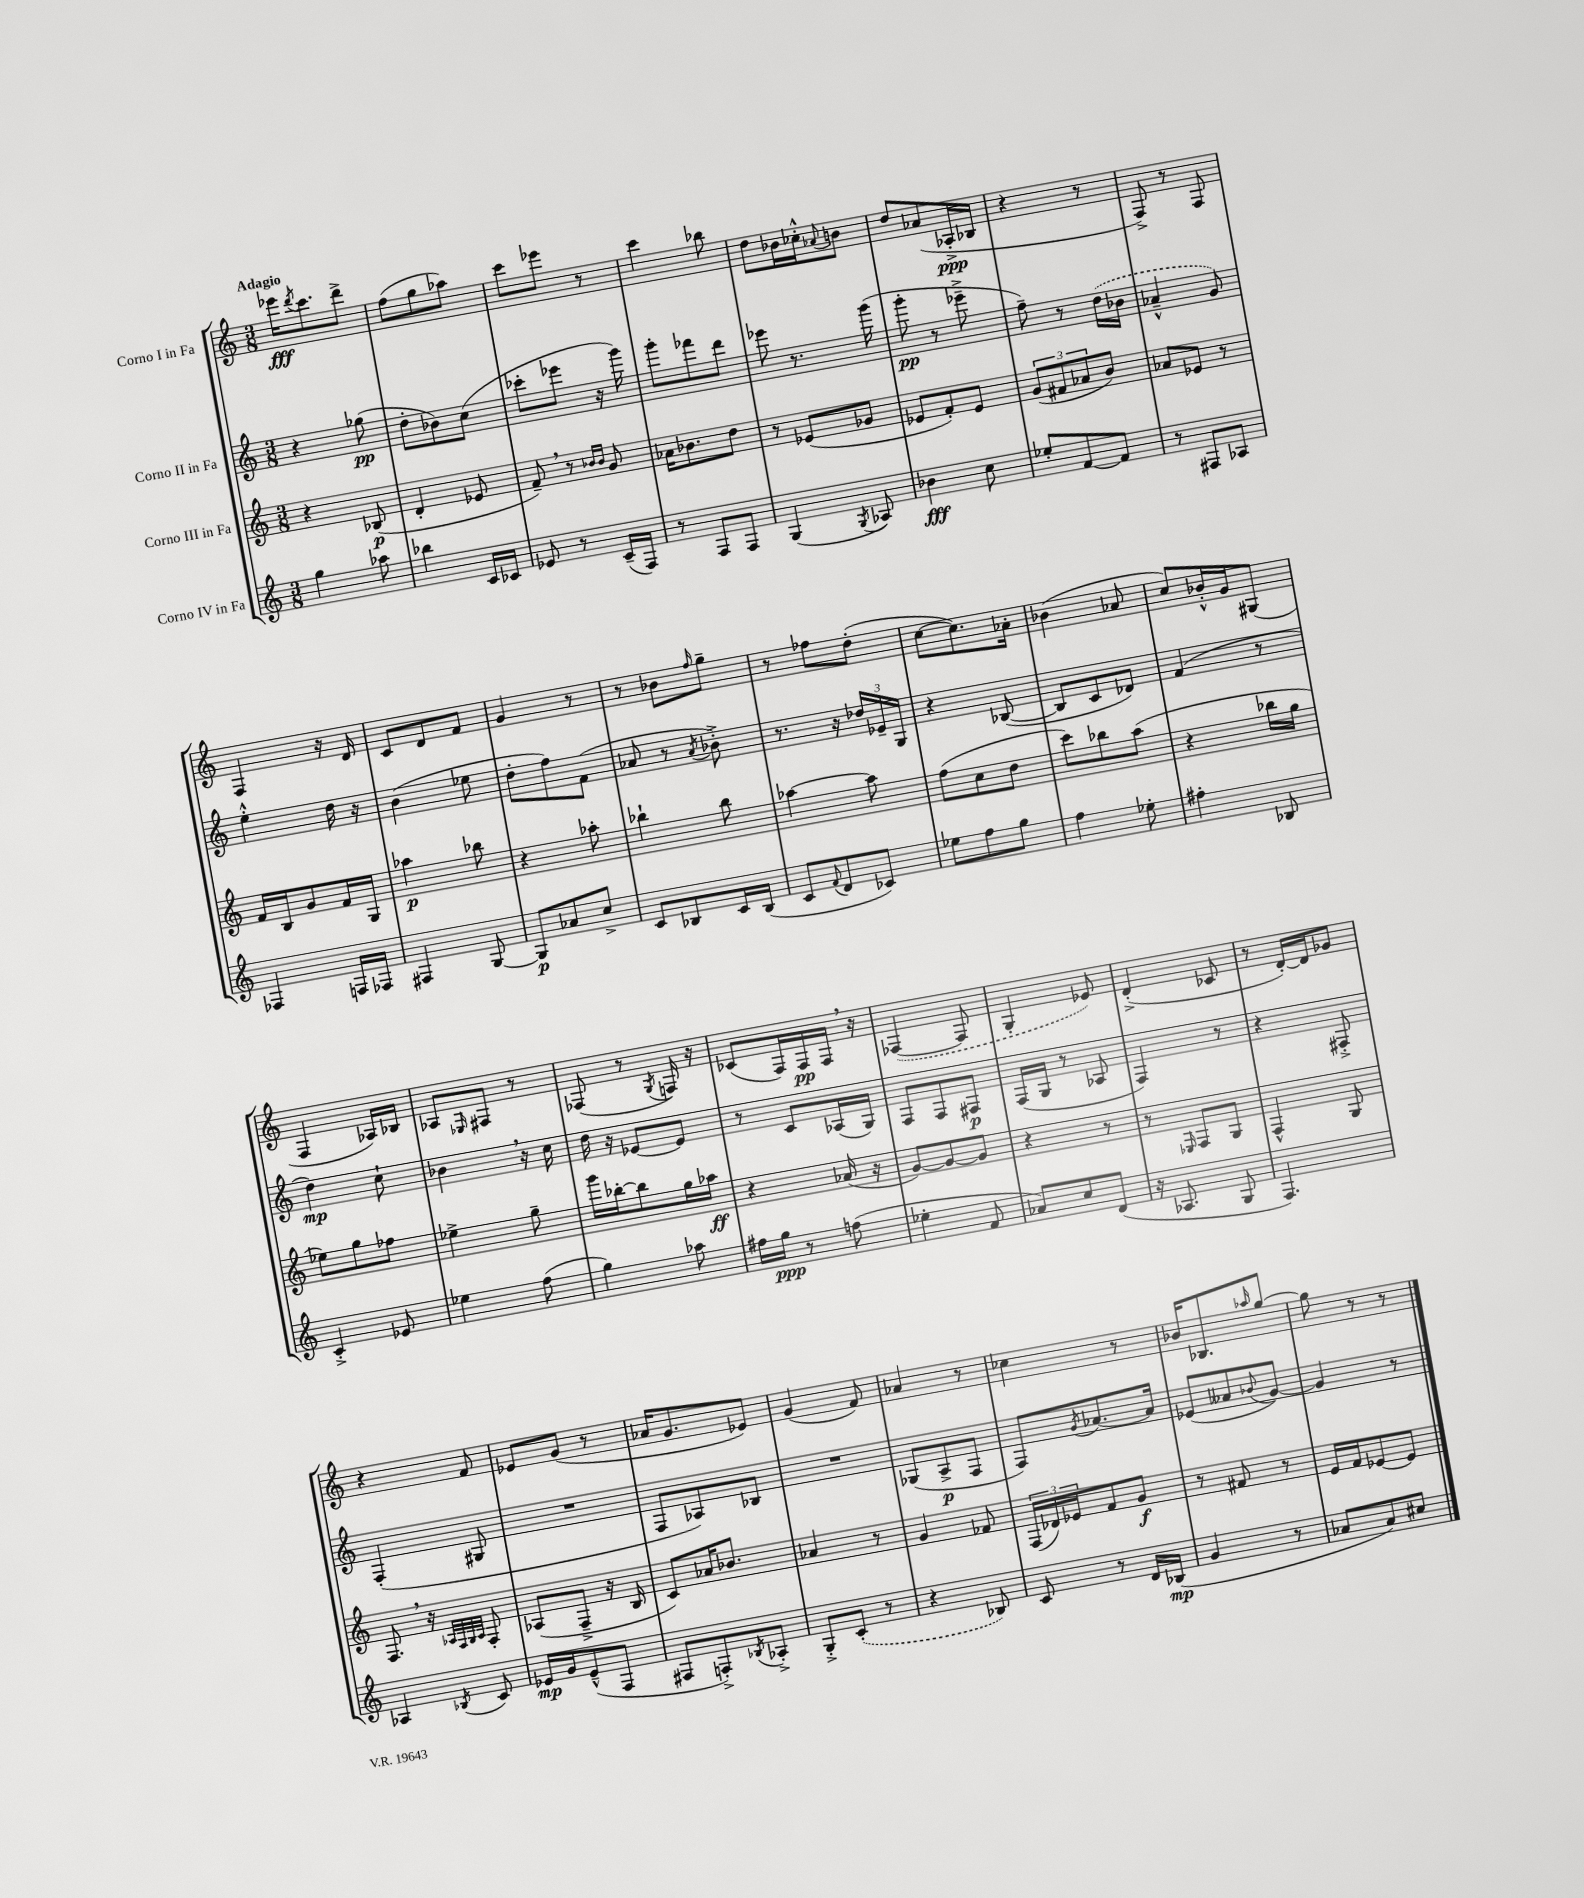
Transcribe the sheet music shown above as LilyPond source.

<<
\new StaffGroup <<
\new Staff = "s0" \with { instrumentName = "Corno I in Fa" } {
    \clef treble \key c \major \numericTimeSignature \time 3/8 \tempo "Adagio"
    ees'''16\fff \acciaccatura { d'''8 } c'''8. d'''8-> |
    f''8( g''8 aes''8) |
    c'''8 ees'''8 r8 |
    c'''4 bes''8 |
    d''8 bes'16 ces''16-.-^ \appoggiatura { aes'8 } b'8 |
    d''8 aes'8( aes16-.->\ppp bes16 |
    r4 r8 |
    f8->) r8 f8 |
    f4 r16 d'16 |
    c'8 d'8 f'8 |
    g'4 r8 |
    r8 bes'8 \grace { f''16 } g''8-- |
    r8 fes''8 d''8-.( |
    c''8~ c''8.) aes'16-. |
    bes'4( aes'8 |
    c''8) bes'16-.-^ g'16 gis8( |
    f4 aes16) bes16 |
    aes8 \grace { ees16 } fis8 r8 |
    fes8( r8 \acciaccatura { g8 } f16) r16 |
    ces'8( f16) f16\pp f16 \breathe r16 |
    \once \slurDashed fes4~( fes8 |
    g4-. ees'8) |
    d'4-.->( ces'8 |
    r8 d'16~-.) d'16 ges'8 |
    r4 f'8 |
    ees'8 g'8( r8 |
    aes'16 g'8. ees'8) |
    g'4( f'8) |
    aes'4 r8 |
    ces''4 r8 |
    bes'16 bes8. \grace { aes''16 } g''8~ |
    g''8 r8 r8 \bar "|." |
}
\new Staff = "s1" \with { instrumentName = "Corno II in Fa" } {
    \clef treble \key c \major \numericTimeSignature \time 3/8
    r4 ges''8\pp( |
    d''8-. bes'8) c''8( |
    ces'''8-. ees'''8 r16 g'''16) |
    g'''8-. fes'''8 d'''8 |
    ees'''8 r8. g'''16( |
    g'''8-.\pp r8 ees'''8---> |
    f''8--) r8 \once \slurDashed d''16( bes'16 |
    aes'4---^ g'8) |
    e''4-.-^ d''16 r16 |
    b'4( ees''8 |
    d''8-. f''8) f'8( |
    aes'8 r8 \acciaccatura { aes'8 } bes'8-.->) |
    r8. r16 \tuplet 3/2 { des''16 ees'16-- g16 } |
    r4 bes8~( |
    bes8 c'8 des'8) |
    f'4( r8 |
    d''4\mp) c''8-! |
    bes'4 \breathe r16 c''16 |
    d''16 r16 ees'8~ ees'8 |
    r8 c'8 aes16( g16) |
    f8 f8 fis8\p |
    f16( g16 r8 aes8 |
    f4) r8 |
    r4 fis8-.-> |
    f4-.( gis8 |
    R4. |
    f8 aes8) bes8 |
    R4. |
    ges8( a8->\p f8 |
    f8) \acciaccatura { g'8 } aes'8.~ aes'16 |
    ees'8( aeses'8 \appoggiatura { bes'8 } g'8~) |
    g'4 r8 \bar "|." |
}
\new Staff = "s2" \with { instrumentName = "Corno III in Fa" } {
    \clef treble \key c \major \numericTimeSignature \time 3/8
    r4 bes8\p( |
    d'4-. ees'8 |
    f'8--) \breathe r8 \grace { bes'16 bes'16 } g'8 |
    aes'16 bes'8. d''8 |
    r8 ees'8( ges'8 |
    ees'8 f'8-.) ees'8 |
    \tuplet 3/2 { g'8( fis'8 aes'8 } b'8) |
    aes'8 ees'8 r8 |
    f'16 b16 g'8 f'16 g16 |
    aes''4\p bes''8 |
    r4 aes''8-. |
    bes''4-! bes''8 |
    aes''4~ aes''8 |
    f''8( c''8 d''8 |
    c'''8) bes''8 a''8( |
    r4 bes''16 g''16 |
    ees''8) g''8 fes''8 |
    ees''4-> g''8-- |
    g'''16 bes''16~-. bes''8 g''16 aes''16\ff |
    r4 aes'16( r16 |
    g'8~) g'8~ g'8 |
    r4 r8 |
    r8 \grace { ees16 } f8 g8 |
    f4-^ g8 |
    f8. \breathe r16 \grace { aes32 f32 g32 aes32 } f8-. |
    aes8( f8---> r16 b16 |
    c'8) aes'16 bes'8. |
    aes'4 r8 |
    g'4 fes'8 |
    \tuplet 3/2 { f16( des'16) ees'16 } f'8 g'8\f |
    r8 fis'8 r8 |
    e'16 f'16 ees'8~ ees'8 \bar "|." |
}
\new Staff = "s3" \with { instrumentName = "Corno IV in Fa" } {
    \clef treble \key c \major \numericTimeSignature \time 3/8
    g''4 aes''8 |
    bes''4 c'16 ces'16 |
    ees'8 r8 c'16--( f16) |
    r8 f8 f8 |
    g4( \acciaccatura { g8 } aes8) |
    bes'4\fff c''8 |
    ees''8-. f'8~ f'8 |
    r8 fis8 aes8 |
    fes4 f16 fes16 |
    fis4 g8~ |
    g8\p aes'8 c''8-> |
    c'8 bes8 c'16 bes16( |
    c'8 \appoggiatura { f'8 } d'8 ces'8) |
    ees''8 f''8 g''8 |
    f''4 ees''8-. |
    fis''4-. bes8 |
    c'4-.-> ees'8 |
    ees''4 f''8( |
    g''4) aes''8 |
    fis''16 g''16\ppp r8 f''8( |
    ees''4-. f'8 |
    aes'8) c''8 d'8( |
    r16 aes8. g8 |
    f4.) |
    aes4 \acciaccatura { bes8 } c'8 |
    ees'16\mp g'16 ees'8---^( f8 |
    fis8 f8-.->) \acciaccatura { bes8 } aes8-.-> |
    g8-.-> \once \slurDashed c'8-.( r8 |
    r4 bes8) |
    c'8 r8 d'16 bes16\mp( |
    g'4 r8 |
    aes'8 aes'8) cis''8 \bar "|." |
}
>>
>>
\layout { \context { \Score \remove "Bar_number_engraver" } }
